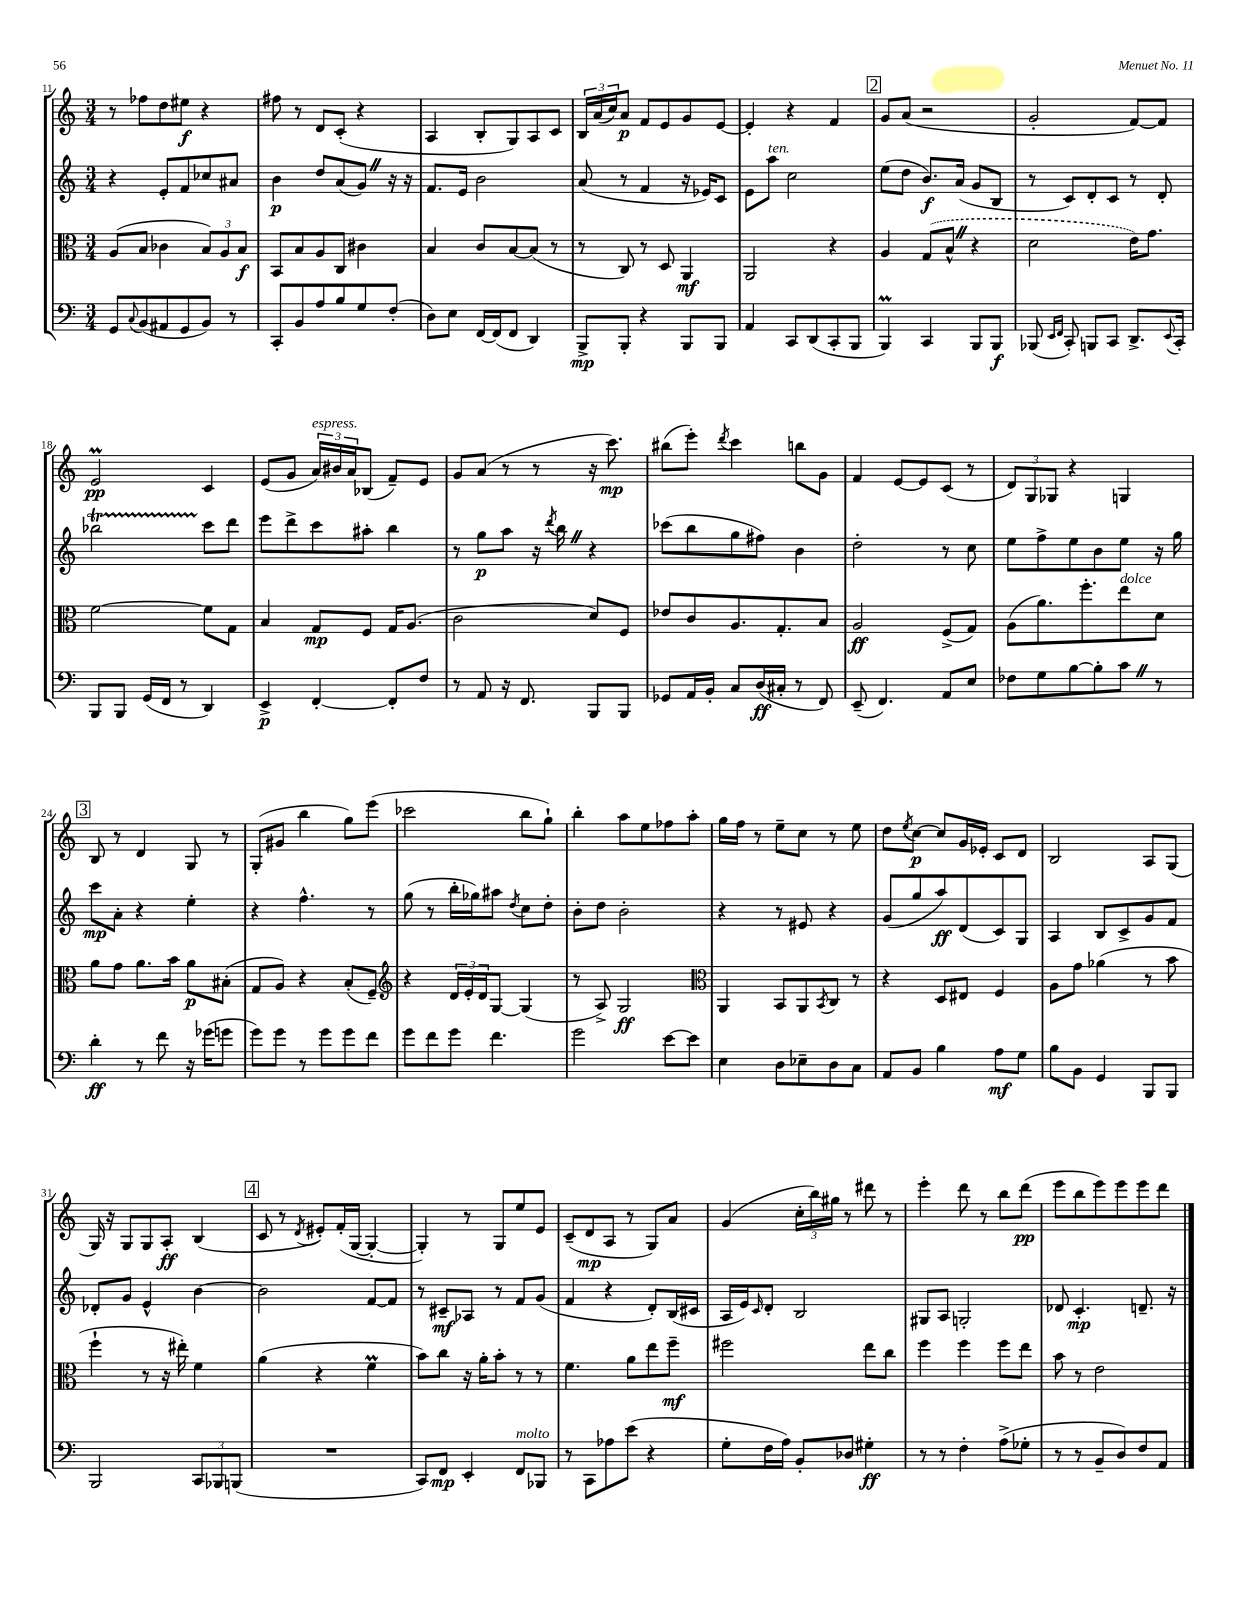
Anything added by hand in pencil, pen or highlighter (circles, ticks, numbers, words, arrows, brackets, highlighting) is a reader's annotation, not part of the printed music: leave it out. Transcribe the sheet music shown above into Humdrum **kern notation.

**kern	**kern	**kern	**kern
*staff4	*staff3	*staff2	*staff1
*clefF4	*clefC3	*clefG2	*clefG2
*k[]	*k[]	*k[]	*k[]
*M3/4	*M3/4	*M3/4	*M3/4
8GG/L	(8A/L	4r	8r
8qqC/	.	.	.
(8BB/	8B/J	.	8ff-\L
8AA#/	4c-\	8e'/L	8dd\
8GG/	.	8f/	8ee#\J
8BB/J)	12B/L)	8cc-/	4r
.	12A/	.	.
8r	.	8a#/J	.
.	12B/J	.	.
=	=	=	=
8CC'/L	8BB/L	4b\	8ff#\
8BB/	8B/	.	8r
8A/	8A/	8dd/L	8d/L
8B/	8C/J	(8a/	(8c'/J
8G/	4c#\	8g/J)	4r
(8F'/J	.	16r	.
.	.	16r	.
=	=	=	=
8D\L)	4B/	8.f/L	4A/
8E\J	.	.	.
.	.	16e/Jk	.
[16FF/LL	8c/L	2b\	8B'/L
(16FF/]J	.	.	.
8FF/J	[8B/	.	8G/)
4DD/)	(8B/]J	.	8A/
.	8r	.	8c/J
=	=	=	=
8BBB^/L	8r	(8a/	24B/LL
.	.	.	(24a/
.	.	.	24cc/J)
8BBB'/J	8C/)	8r	8a/J
4r	8r	4f/	8f/L
.	8D/	.	8e/
8BBB/L	4AA/	16r	8g/
.	.	16e-/LK)	.
8BBB/J	.	8c/J	[8e/J
=	=	=	=
4AA/	2AA/	8e\L	4e'/]
.	.	8aa\J	.
8CC/L	.	2cc\	4r
(8DD/	.	.	.
8CC'/	4r	.	4f/
8BBB/J	.	.	.
=	=	=	=
4BBB/)	4A/	(8ee\L	8g/L
.	.	8dd\J	(8a/J
4CC/	(8G/L	8.b/L)	2r
.	8B^^/J	.	.
.	.	(16a/Jk	.
8BBB/L	4r	8g/L	.
8BBB/J	.	8B/J	.
=	=	=	=
(8BBB-/	2d\	8r	2g'/
16qqEE/LL	.	.	.
16qqFF/JJ	.	.	.
8CC'/)	.	8c/L)	.
8BBB/L	.	8d'/	.
8CC/J	.	8c/J	.
8.DD^/L	16e\LK)	8r	[8f/L)
.	8.g\J	.	.
.	.	8d'/	8f/]J
8qqEE/	.	.	.
16CC'/Jk	.	.	.
=	=	=	=
8BBB/L	[2f\	2bb-\	2e/
8BBB/J	.	.	.
(16GG/LL	.	.	.
16FF/JJ	.	.	.
8r	.	.	.
4DD/)	8f\]L	8ccc\L	4c/
.	8G\J	8ddd\J	.
=	=	=	=
4EE^/	4B/	8eee\L	(8e/L
.	.	8ddd^\	8g/J
[4FF'/	8G/L	8ccc\	24a/LL)
.	.	.	24b#/
.	.	.	24a/J
.	8F/J	8aa#'\J	(8B-/J
8FF'/]L	16G/LK	4bb\	8f~/L)
.	(8.A/J	.	.
8F/J	.	.	8e/J
=	=	=	=
8r	2c\	8r	8g/L
8AA/	.	8gg\L	(8a/J
16r	.	8aa\J	8r
8.FF/	.	.	.
.	.	16r	8r
.	.	8qddd/	.
.	.	16bb\	.
8BBB/L	8d/L)	4r	16r
.	.	.	8.ccc\)
8BBB/J	8F/J	.	.
=	=	=	=
8GG-/L	8e-/L	(8ccc-\L	(8bb#\L
16AA/L	8c/	8bb\	8eee'\J)
16BB'/JJ	.	.	.
.	.	.	8qddd/
8C/L	8.A/	8gg\	4ccc\
(16D/L	.	8ff#\J)	.
16C#'/JJ	8.G'/	.	.
8r	.	4b\	8bb\L
8FF/)	8B/J	.	8g\J
=	=	=	=
(8EE~/	2A/	2dd'\	4f/
4.FF/)	.	.	.
.	.	.	[8e/L
.	.	.	8e/]
8AA/L	(8F^/L	8r	(8c/J
8E/J	8G/J)	8cc\	8r
=	=	=	=
8F-\L	(8A\L	8ee\L	12d/L)
.	.	.	12G/
8G\	8.a\)	8ff^\	.
.	.	.	12G-/J
[8B\	.	8ee\	4r
.	8.ff'\	.	.
8B'\]	.	8b\	.
8c\J	8ee\	8ee\J	4G/
8r	8d\J	16r	.
.	.	16gg\	.
=	=	=	=
4d'\	8a\L	8ccc\L	8B/
.	8g\J	8a'\J	8r
8r	8.a\L	4r	4d/
8f\	.	.	.
.	16b\Jk	.	.
16r	8a\L	4ee'\	8G/
(16g-\LK	.	.	.
8g\J	(8B#'\J	.	8r
=	=	=	=
8g\L)	8G/L	4r	(8G'/L
8g\J	8A/J)	.	8g#/J
8r	4r	4.ff^^\	4bb\
8g\L	.	.	.
8g\	(8B'/L	.	8gg\L)
8f\J	8F~/J)	8r	(8eee\J
=	=	=	=
*	*clefG2	*	*
8g\L	4r	(8gg\	2ccc-\
8f\	.	8r	.
8g\J	24d/LL	16bb'\LL	.
.	24e'/	.	.
.	.	16gg-\J)	.
.	24d/J	.	.
4.f\	[8G/J	8aa#\J	.
.	.	8qdd/	.
.	(4G/]	8cc\L	8bb\L
.	.	8dd'\J	8gg`\J)
=	=	=	=
2g\	8r	8b'\L	4bb'\
.	8A^/)	8dd\J	.
.	2G/	2b'\	8aa\L
.	.	.	8ee\
[8e\L	.	.	8ff-\
8e\]J	.	.	8aa'\J
=	=	=	=
*	*clefC3	*	*
4E\	4AA/	4r	16gg\LL
.	.	.	16ff\JJ
.	.	.	8r
8D\L	8BB/L	8r	8ee~\L
8E-~\	8AA/	8e#/	8cc\J
.	8qBB/	.	.
8D\	8C/J	4r	8r
8C\J	8r	.	8ee\
=	=	=	=
8AA/L	4r	(8g/L	8dd\L
.	.	.	8qee/
8BB/J	.	8gg/	[8cc\J
4B\	8D/L	8aa/)	8cc/]L
.	8E#/J	(8d/	16g/L
.	.	.	16e-'/JJ
8A\L	4F/	8c/)	8c/L
8G\J	.	8G/J	8d/J
=	=	=	=
8B\L	8A\L	4A/	2B/
8BB\J	8g\J	.	.
4GG/	(4a-\	8B/L	.
.	.	8c^/	.
8BBB/L	8r	8g/	8A/L
8BBB/J	8b\	8f/J	(8G/J
=	=	=	=
2BBB/	4ff`\	8d-'/L	16G/)
.	.	.	16r
.	.	8g/J	8G/L
.	8r	4e^^/	8G/
.	16r	.	8A'/J
.	16ee#'\)	.	.
12CC/L	4f\	[4b\	(4B/
12BBB-/	.	.	.
(12BBB/J	.	.	.
=	=	=	=
2.r	(4a\	2b\]	8c/
.	.	.	8r
.	.	.	8qd/
.	4r	.	8e#'/L)
.	.	.	(16f'/L
.	.	.	[16G/JJ
.	4f\	[8f/L	4G'/_
.	.	8f/]J	.
=	=	=	=
8CC/L)	8b\L)	8r	4G'/])
8FF/J	8cc\J	8c#~/L	.
4EE'/	16r	8A-/J	8r
.	16a'\LK	.	.
.	8b'\J	8r	8G/L
8FF/L	8r	8f/L	8ee/
8BBB-/J	8r	(8g/J	8e/J
=	=	=	=
8r	4.f\	4f/	(8c~/L
8CC\L	.	.	8d/
8A-\	.	4r	8A/J
(8e\J	8a\L	.	8r
4r	8ee\	8d'/L)	8G/L)
.	8ff~\J	(16B/L	8a/J
.	.	16c#/JJ	.
=	=	=	=
8G'\L	2ff#\	16A/LL	(4g/
.	.	16e/J)	.
.	.	16qqc/	.
16F\L	.	8d'/J	.
16A\JJ)	.	.	.
8BB'/L	.	2B/	24cc'\LL
.	.	.	24bb\)
.	.	.	24gg#\JJ
8D-/J	.	.	8r
4G#'\	8ee\L	.	8ddd#\
.	8cc\J	.	8r
=	=	=	=
8r	4ff\	8G#/L	4eee'\
8r	.	8A/J	.
4F'\	4ff\	2G'/	8ddd\
.	.	.	8r
(8A^\L	8ff\L	.	8bb\L
8G-'\J	8ee\J	.	(8ddd\J
=	=	=	=
8r	8b\	8d-/	8eee\L
8r	8r	4.c'/	8bb\
8BB~/L	2e\	.	8eee\)
8D/)	.	.	8eee\
8F/	.	8.d~/	8eee\
8AA/J	.	.	8ddd\J
.	.	16r	.
==	==	==	==
*-	*-	*-	*-
